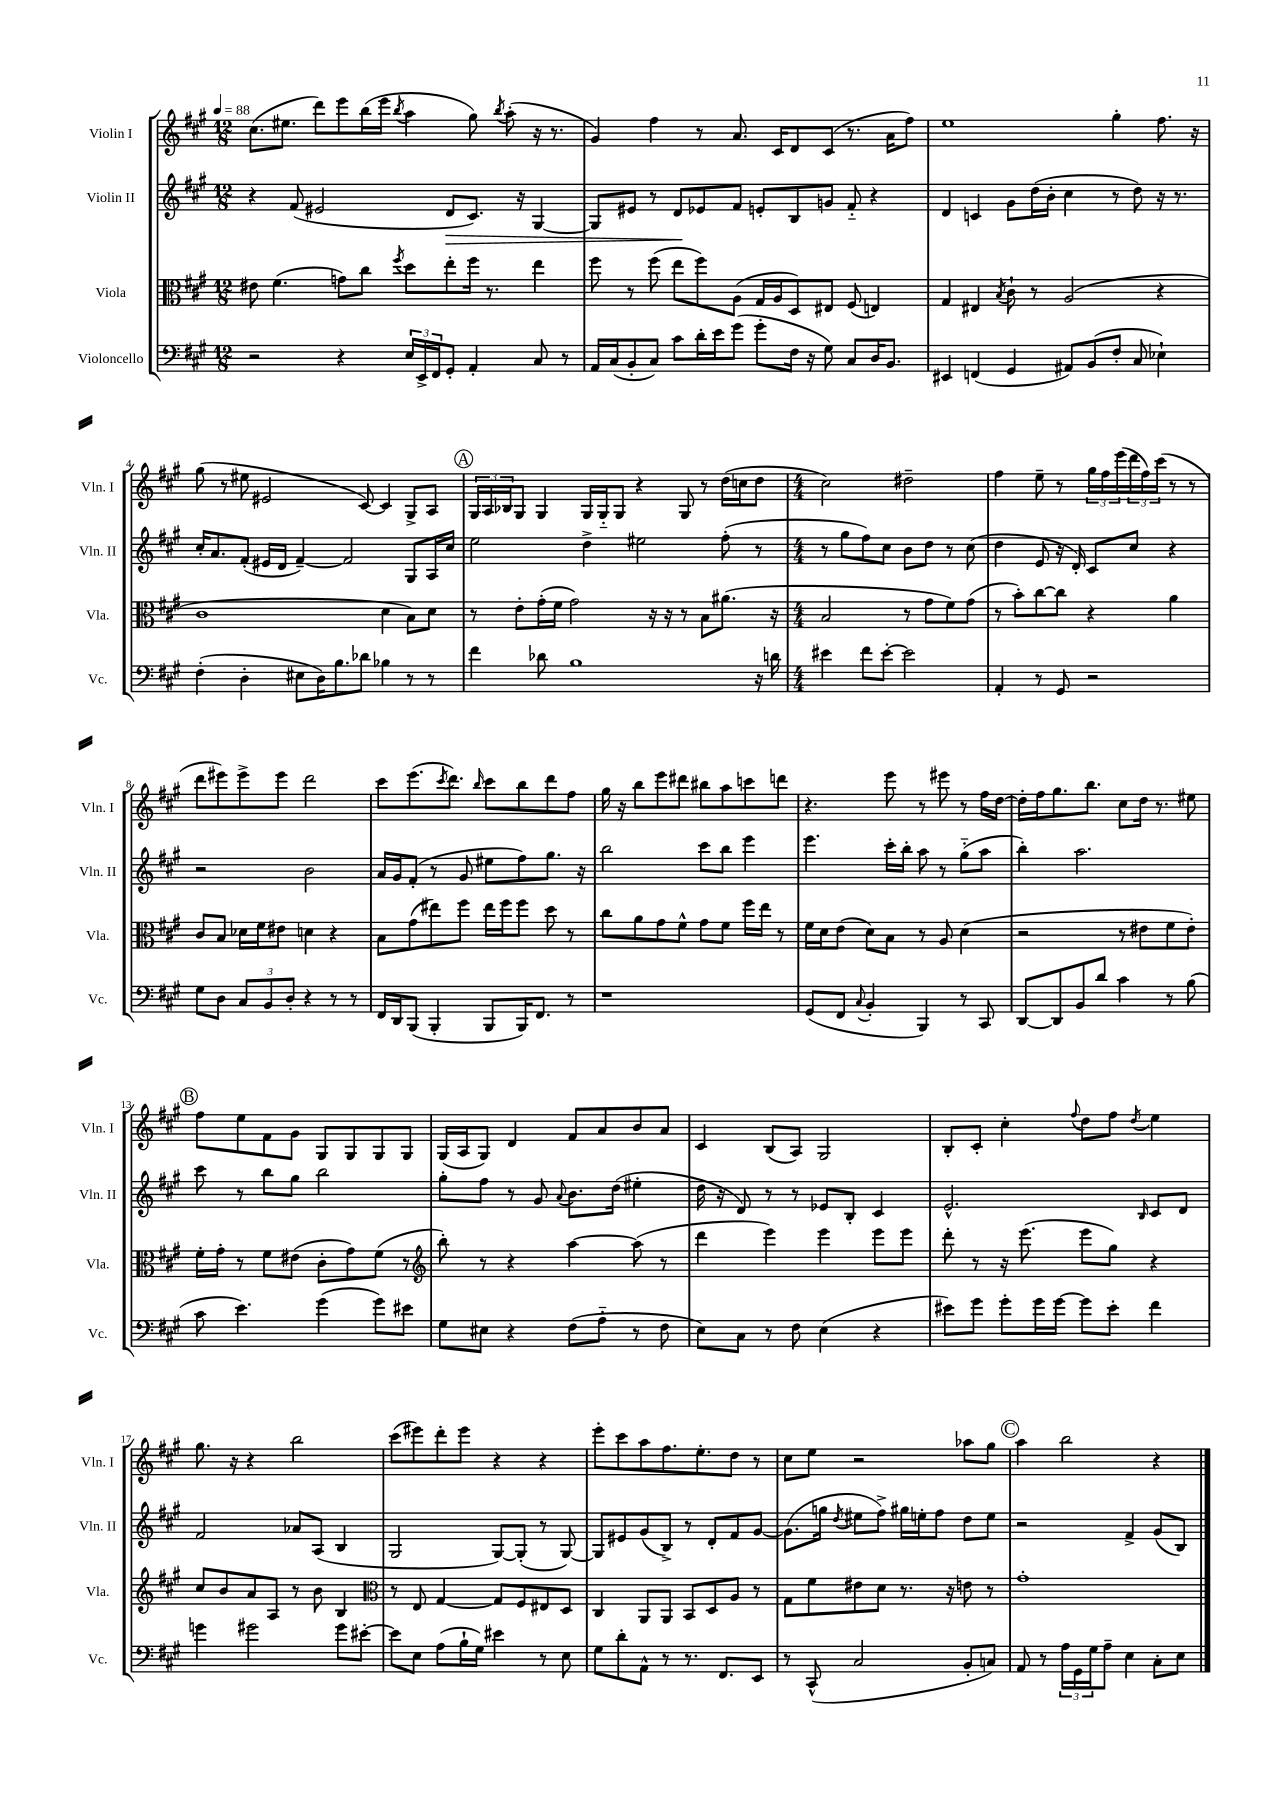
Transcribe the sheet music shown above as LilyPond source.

<<
\new StaffGroup <<
\new Staff = "s0" \with { instrumentName = "Violin I" shortInstrumentName = "Vln. I" } {
    \clef treble \key a \major \numericTimeSignature \time 12/8 \tempo 4 = 88
    cis''8.( eis''8. d'''8) e'''8 b''16( e'''16 \acciaccatura { b''8 } a''4 gis''8) \acciaccatura { b''8 } a''8-.( r16 r8. |
    gis'4) fis''4 r8 a'8. cis'16 d'8 cis'8( r8. a'16 fis''8) |
    e''1 gis''4-. fis''8. r16 |
    gis''8( r8 eis''8 eis'2 cis'8~) cis'4 gis8-> a8 |
    \mark \markup { \circle "A" } \tuplet 3/2 { gis16 a16 bes16 } gis8 gis4 gis16 gis16-_ gis8 r4 gis8 r8 d''16( c''16 d''8 |
    \numericTimeSignature \time 4/4 cis''2) dis''2-- |
    fis''4 e''8-- r8 \tuplet 3/2 { gis''16 fis''16 e'''16( } \tuplet 3/2 { d'''16 fis''16) cis'''16( } r8 r8 |
    d'''8 eis'''8) eis'''8-> eis'''8 d'''2 |
    cis'''8 e'''8.( \acciaccatura { cis'''8 } d'''8.) \grace { b''16 } cis'''8 b''8 d'''8 fis''8 |
    gis''16 r16 b''8 e'''8 dis'''8 bis''8 a''8 c'''8 d'''8 |
    r4. e'''8 r8 eis'''8 r8 fis''16 d''16~ |
    d''16-. fis''16 gis''8. b''8. cis''8 d''16 r8. eis''8 |
    \mark \markup { \circle "B" } fis''8 e''8 fis'8 gis'8 gis8 gis8 gis8 gis8 |
    gis16( a16 gis8) d'4 fis'8 a'8 b'8 a'8 |
    cis'4 b8( a8) gis2 |
    b8-. cis'8-. cis''4-. \appoggiatura { fis''8 } d''8 fis''8 \acciaccatura { d''8 } e''4 |
    gis''8. r16 r4 b''2 |
    cis'''8( eis'''8) d'''8-. eis'''8 r4 r4 |
    e'''8-. cis'''8 a''8 fis''8. e''8.-. d''8 r8 |
    cis''8 e''8 r2 aes''8 gis''8 |
    \mark \markup { \circle "C" } a''4 b''2 r4 \bar "|." |
}
\new Staff = "s1" \with { instrumentName = "Violin II" shortInstrumentName = "Vln. II" } {
    \clef treble \key a \major \numericTimeSignature \time 12/8
    r4 fis'8( eis'2 d'8\> cis'8.) r16 gis4~ |
    gis8 eis'8 r8 d'8\! ees'8 fis'8 e'8-. b8 g'8 fis'8-_ r4 |
    d'4 c'4 gis'8 d''16( b'16-. cis''4 r8 d''8) r16 r8. |
    cis''16-. a'8. fis'8-.( eis'16 d'16 fis'4~--) fis'2 gis8 a16 cis''16 |
    \mark \markup { \circle "A" } e''2 d''4-> eis''2 fis''8-.( r8 |
    \numericTimeSignature \time 4/4 r8 gis''8 fis''8) cis''8 b'8 d''8 r8 cis''8( |
    d''4 e'8 r16 d'16-.) cis'8 cis''8 r4 |
    r2 b'2 |
    a'16 gis'16 fis'8-.( r8 gis'8 eis''8 fis''8) gis''8. r16 |
    b''2 cis'''8 b''8 e'''4 |
    e'''4. cis'''16-. b''16-. a''8 r8 gis''8-_( a''8 |
    b''4-.) a''2. |
    \mark \markup { \circle "B" } cis'''8 r8 b''8 gis''8 b''2 |
    gis''8-. fis''8 r8 gis'8 \appoggiatura { a'8 } b'8. d''16( eis''4-. |
    d''16 r16 d'8) r8 r8 ees'8 b8-. cis'4 |
    e'2.-^ \grace { b16 } cis'8 d'8 |
    fis'2 aes'8 a8( b4 |
    gis2 gis8~) gis8-.( r8 gis8~) |
    gis8 eis'8 gis'8( b8->) r8 d'8-. fis'8 gis'8~ |
    gis'8.( g''16 \acciaccatura { d''8 } eis''8 fis''8->) gis''16 e''16-. fis''8 d''8 e''8 |
    \mark \markup { \circle "C" } r2 fis'4-> gis'8( b8) \bar "|." |
}
\new Staff = "s2" \with { instrumentName = "Viola" shortInstrumentName = "Vla." } {
    \clef alto \key a \major \numericTimeSignature \time 12/8
    eis'8 fis'4.( g'8) cis''8 \acciaccatura { fis''8 } d''8 e''8-. fis''16 r8. e''4 |
    fis''8 r8 fis''8( e''8 fis''8) a8( gis16 a16 d8) eis8 fis8( e4) |
    gis4 eis4 \acciaccatura { b8 } cis'8-! r8 a2( r4 |
    cis'1 d'4 b8) d'8 |
    \mark \markup { \circle "A" } r8 e'8-. gis'16-.( fis'16 gis'2) r16 r16 r8 b8 ais'8.( r16 |
    \numericTimeSignature \time 4/4 b2 r8 gis'8 fis'8) gis'8( |
    r8 b'8-.) cis''8~ cis''8 r4 a'4 |
    cis'8 b8 des'16 fis'16 eis'8 d'4 r4 |
    b8 gis'8( eis''8) fis''8 eis''16 fis''16 fis''8 d''8 r8 |
    cis''8 a'8 gis'8 fis'8-^ gis'8 fis'8 fis''16 e''16 r8 |
    fis'16 d'16 e'8( d'8) b8 r8 a8 d'4( |
    r2 r8 eis'8 fis'8 eis'8-.) |
    \mark \markup { \circle "B" } fis'16-. gis'16-. r8 fis'8 eis'8( cis'8-. gis'8) fis'8( r8 |
    \clef treble b''8-.) r8 r4 a''4~ a''8( r8 |
    d'''4 e'''4) e'''4 e'''8 e'''8 |
    d'''8-. r8 r16 e'''8.( e'''8 gis''8) r4 |
    cis''8 b'8 a'8 a8 r8 b'8 b4 |
    \clef alto r8 e8 gis4~ gis8 fis8 eis8 d8 |
    cis4 a,8 a,8 b,8 d8 a8 r8 |
    gis8 fis'8 eis'8 d'8 r8. r16 e'8 r8 |
    \mark \markup { \circle "C" } gis'1-. \bar "|." |
}
\new Staff = "s3" \with { instrumentName = "Violoncello" shortInstrumentName = "Vc." } {
    \clef bass \key a \major \numericTimeSignature \time 12/8
    r2 r4 \tuplet 3/2 { e16 e,16-> fis,16 } gis,8-. a,4-. cis8 r8 |
    a,16 cis16( b,8-. cis8) cis'8 d'16-. e'16 gis'8( gis'8-. fis16 r16 gis8) cis8 d16 b,8. |
    eis,4 f,4( gis,4 ais,8) b,8( fis8-. cis8 ees4-!) |
    fis4-.( d4-. eis8 d16) b8. des'8 bes4 r8 r8 |
    \mark \markup { \circle "A" } fis'4 des'8 b1 r16 d'16 |
    \numericTimeSignature \time 4/4 eis'4 fis'8 eis'8~-. eis'2 |
    a,4-. r8 gis,8 r2 |
    gis8 d8 \tuplet 3/2 { cis8 b,8 d8-. } r4 r8 r8 |
    fis,16 d,16 b,,8( b,,4-. b,,8 b,,16) fis,8. r8 |
    r1 |
    gis,8( fis,8 \appoggiatura { cis8 } b,4-. b,,4) r8 cis,8 |
    d,8~ d,8 b,8 d'8 cis'4 r8 b8( |
    \mark \markup { \circle "B" } cis'8 e'4.) gis'4( gis'8) eis'8 |
    gis8 eis8 r4 fis8( a8-_ r8 fis8 |
    e8) cis8 r8 fis8 e4( r4 |
    eis'8) gis'8 gis'8-. gis'16 gis'16~ gis'8 eis'8-. fis'4 |
    g'4 gis'2 gis'8 eis'8~-. |
    eis'8 e8 a8( b16-! gis16) eis'4 r8 e8 |
    gis8 d'8-. a,8-^ r8 r8. fis,8. e,8 |
    r8 cis,8-^( cis2 b,8-. c8) |
    \mark \markup { \circle "C" } a,8 r8 \tuplet 3/2 { a16 gis,16 gis16 } a8-- e4 cis8-. e8 \bar "|." |
}
>>
>>
